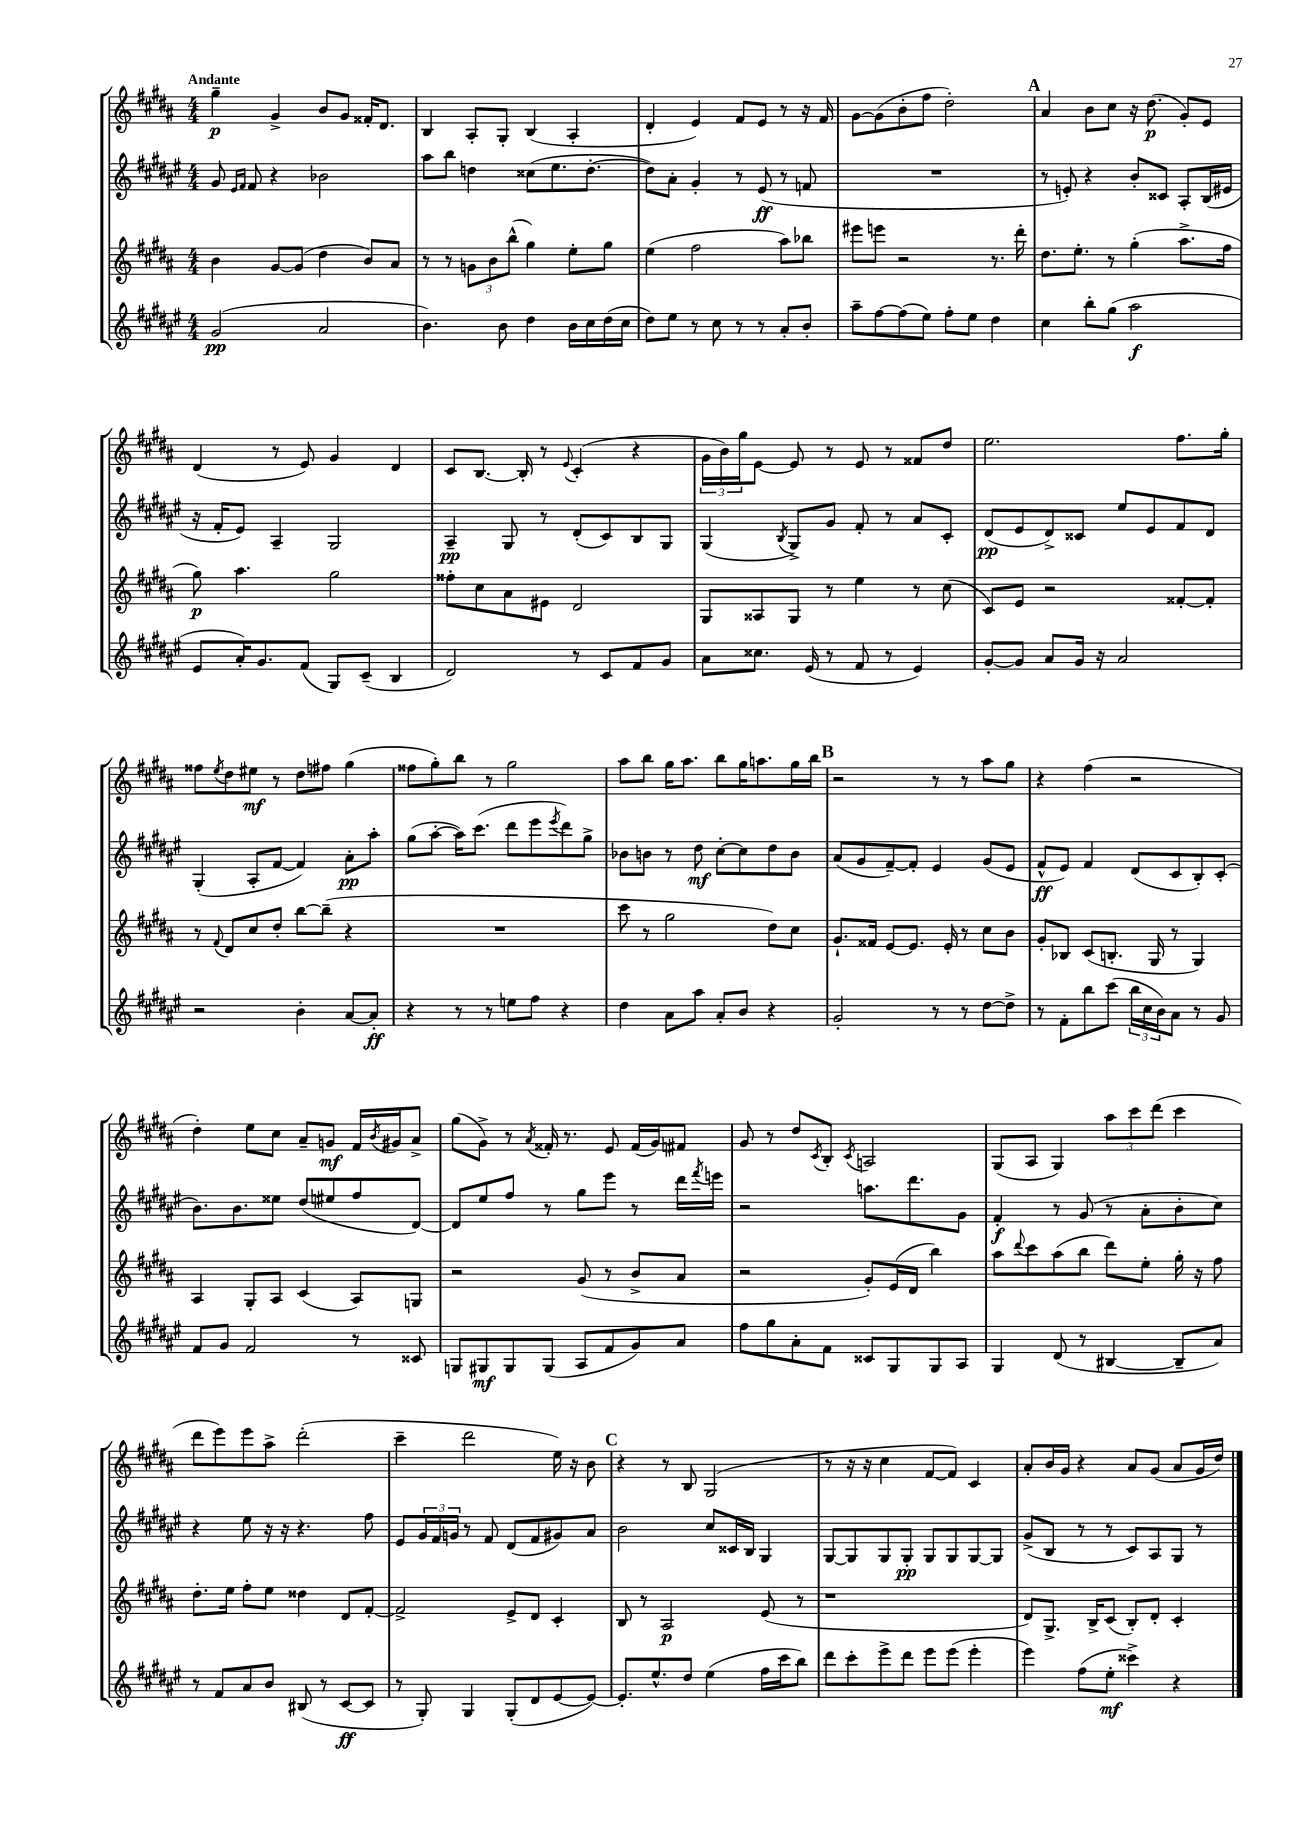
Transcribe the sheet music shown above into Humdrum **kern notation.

**kern	**kern	**kern	**kern
*staff4	*staff3	*staff2	*staff1
*clefG2	*clefG2	*clefG2	*clefG2
*k[f#c#g#d#a#e#]	*k[f#c#g#d#a#]	*k[f#c#g#d#a#e#]	*k[f#c#g#d#a#]
*M4/4	*M4/4	*M4/4	*M4/4
(2g#/	4b\	8g#/	4gg#~\
.	.	16qqe#/LL	.
.	.	16qqf#/JJ	.
.	.	8f#/	.
.	[8g#/L	4r	4g#^/
.	(8g#/]J	.	.
2a#/	4dd#\	2b-\	8b/L
.	.	.	8g#/J
.	8b/L)	.	16f##'/LK
.	.	.	8.d#/J
.	8a#/J	.	.
=	=	=	=
4.b\)	8r	8aa#\L	4B/
.	8r	8bb\J	.
.	12g\L	4dd\	8A#'/L
.	12b\	.	.
8b\	.	.	8G#'/J
.	(12bb^^\J	.	.
4dd#\	4gg#\)	(8cc##\L	(4B/
.	.	8.ee#\	.
16b\LL	8ee'\L	.	4A#'/
16cc#\	.	[8.dd'\J	.
(16dd#\	8gg#\J	.	.
16cc#\JJ	.	.	.
=	=	=	=
8dd#\L)	(4ee\	8dd\]L)	4d#'/
8ee#\J	.	8a#'\J	.
8r	2ff#\	4g#'/	4e/)
8cc#\	.	.	.
8r	.	8r	8f#/L
8r	.	(8e#/	8e/J
8a#'/L	8aa#\L)	8r	8r
8b'/J	8bb-\J	8f/	16r
.	.	.	16f#/
=	=	=	=
8aa#~\L	8eee#\L	1r	[8g#\L
[8ff#\	8eee\J	.	(8g#\]
(8ff#\]	2r	.	8b'\
8ee#\J)	.	.	8ff#\J
8ff#'\L	.	.	2dd#'\)
8ee#\J	.	.	.
4dd#\	8.r	.	.
.	16ddd#'\	.	.
=	=	=	=
4cc#\	8.dd#\L	8r	4a#/
.	.	8e'/)	.
.	8.ee'\J	.	.
8bb'\L	.	4r	8b\L
(8gg#\J	8r	.	8cc#\J
2aa#\	(4gg#'\	8b'/L	16r
.	.	.	(8.dd#\
.	.	8c##/J	.
.	8.aa#^\L	8A#'/L	8g#'/L)
.	.	(16B/L	8e/J
.	16ff#\Jk	16e#/JJ	.
=	=	=	=
8e#/L	8gg#\)	16r	(4d#/
.	.	16f#'/LK	.
16a#'/K)	4.aa#\	8e#/J)	.
8.g#/	.	.	.
.	.	4A#~/	8r
(8f#/J	.	.	8e/)
8G#/L)	2gg#\	2G#/	4g#/
(8c#~/J	.	.	.
4B/	.	.	4d#/
=	=	=	=
2d#/)	8ff##'\L	4A#~/	8c#/L
.	8cc#\	.	[8.B/J
.	8a#\	8G#/	.
.	.	.	16B'/]
.	8e#\J	8r	8r
.	.	.	8qqe/
8r	2d#/	(8d#'/L	(4c#'/
8c#/L	.	8c#/)	.
8f#/	.	8B/	4r
8g#/J	.	8G#/J	.
=	=	=	=
8a#\L	8G#/L	(4G#/	24g#\LL
.	.	.	24b\)
.	.	.	24gg#\J
8.cc##\J	8A##/	.	[8e\J
.	.	8qB/	.
.	8G#/J	8G#^/L)	8e/]
(16e#/	.	.	.
8r	8r	8g#/J	8r
8f#/	4ee\	8f#'/	8e/
8r	.	8r	8r
4e#/)	8r	8a#/L	8f##/L
.	(8cc#\	8c#'/J	8dd#/J
=	=	=	=
[8g#'/L	8c#/L)	(8d#/L	2.ee\
8g#/]J	8e/J	8e#/	.
8a#/L	2r	8d#^/)	.
16g#/Jk	.	8c##/J	.
16r	.	.	.
2a#/	.	8ee#/L	.
.	.	8e#/	.
.	[8f##'/L	8f#/	8.ff#\L
.	8f##'/]J	8d#/J	.
.	.	.	16gg#'\Jk
=	=	=	=
2r	8r	(4G#'/	8ff##\L
.	8qqf#/	.	8qee/
.	8d#/L	.	8dd#\
.	8cc#/	8A#'/L	8ee#\J
.	8dd#'/J	[8f#/J	8r
4b'\	[8bb\L	4f#/])	8dd#\L
.	(8bb~\]J	.	8ff#\J
[8a#/L	4r	8a#'\L	(4gg#\
8a#'/]J	.	8aa#'\J	.
=	=	=	=
4r	1r	(8gg#\L	8ff##\L
.	.	[8aa#'\J	8gg#'\)
8r	.	16aa#\]LK)	8bb\J
.	.	(8.ccc#\J	.
8r	.	.	8r
8ee\L	.	8ddd#\L	2gg#\
8ff#\J	.	8eee#\	.
.	.	8qeee#/	.
4r	.	8ddd#\)	.
.	.	8gg#^\J	.
=	=	=	=
4dd#\	8ccc#\	8b-\L	8aa#\L
.	8r	8b\J	8bb\J
8a#\L	2gg#\	8r	16gg#\LK
.	.	.	8.aa#\J
8aa#\J	.	8dd#\	.
8a#'/L	.	[8cc#'\L	8bb\L
8b/J	.	8cc#\]	16gg#\K
.	.	.	8.aa\
4r	8dd#\L)	8dd#\	.
.	8cc#\J	8b\J	16gg#\L
.	.	.	16bb\JJ
=	=	=	=
2g#'/	8.g#`/L	(8a#/L	2r
.	.	8g#/	.
.	16f##/Jk	.	.
.	[8e/L	[8f#~/)	.
.	8.e/]J	8f#'/]J	.
8r	.	4e#/	8r
.	16e'/	.	.
8r	8r	.	8r
[8dd#\L	8cc#\L	(8g#/L	8aa#\L
8dd#^\]J	8b\J	8e#/J	8gg#\J
=	=	=	=
8r	8g#'/L	8f#^^/L	4r
8f#'\L	8B-/J	8e#/J)	.
8bb\	(8c#/L	4f#/	(4ff#\
(8ccc#\J	8.B'/J	.	.
24bb\LL	.	(8d#/L	2r
24cc#\	.	.	.
.	16G#/	.	.
24b\J)	.	.	.
8a#\J	8r	8c#/	.
8r	4G#/)	8B'/)	.
8g#/	.	(8c#'/J	.
=	=	=	=
8f#/L	4A#/	8.b\L)	4dd#'\)
8g#/J	.	.	.
.	.	8.b\	.
2f#/	8G#'/L	.	8ee\L
.	8A#/J	8ee##\J	8cc#\J
.	(4c#/	(8dd#/L	8a#~/L
.	.	8ee#/	8g/J
8r	8A#/L)	8ff#/	16f#/LL
.	.	.	8qb/
.	.	.	16g#/J
8c##/	8G/J	[8d#/J)	8a#^/J
=	=	=	=
8G/L	2r	8d#/]L	(8gg#\L
8G#/	.	8ee#/	8g#^\J)
8G#/	.	8ff#/J	8r
.	.	.	8qa#/
(8G#/J	.	8r	16f##'/
.	.	.	8.r
8A#/L	(8g#/	8gg#\L	.
8f#/	8r	8eee#\J	8e/
8g#/)	8b^/L	8r	(16f##/LL
.	.	.	16g#/J)
8a#/J	8a#/J	16ddd#\LL	8f#/J
.	.	8qfff#/	.
.	.	16eee\JJ	.
=	=	=	=
8ff#\L	2r	2r	8g#/
8gg#\	.	.	8r
8a#'\	.	.	8dd#/L
.	.	.	8qc#/
8f#\J	.	.	8B'/J
.	.	.	8qc#/
8c##/L	8g#'/L)	8.aa\L	2A/
8G#/	(16e/L	.	.
.	16d#/JJ	8.ddd#\	.
8G#/	4bb\)	.	.
8A#/J	.	8g#\J	.
=	=	=	=
4G#/	8aa#\L	4f#'/	(8G#/L
.	8qqddd#/	.	.
.	8ccc#\	.	8A#/J
(8d#/	(8aa#\	8r	4G#/)
8r	8bb\J	(8g#/	.
[4B#/	8ddd#\L)	8r	12aa#\L
.	.	.	12ccc#\
.	8ee'\J	8a#'\L	.
.	.	.	(12ddd#\J
8B#~/]L	16gg#'\	8b'\	4ccc#\
.	16r	.	.
8a#/J)	8ff#\	8cc#\J)	.
=	=	=	=
8r	8.dd#'\L	4r	8ddd#\L
8f#/L	.	.	8eee\)
.	16ee\Jk	.	.
8a#/	8ff#'\L	8ee#\	8eee\
8b/J	8ee\J	16r	8aa#^\J
.	.	16r	.
(8B#/	4dd##\	4.r	(2ddd#'\
8r	.	.	.
[8c#/L	8d#/L	.	.
8c#/]J	[8f#'/J	8ff#\	.
=	=	=	=
8r	2f#^/]	8e#/L	4ccc#~\
8G#'/)	.	24g#/L	.
.	.	24f#/	.
.	.	24g/JJ	.
4G#/	.	8r	2ddd#\
.	.	8f#/	.
(8G#'/L	8e^/L	(8d#/L	.
8d#/	8d#/J	8f#/	.
[8e#/	4c#'/	8g#/)	16ee\)
.	.	.	16r
8e#/_J)	.	8a#/J	8b\
=	=	=	=
8.e#'/]L	8B/	2b\	4r
.	8r	.	.
8.ee#^^/	.	.	.
.	2A#/	.	8r
8dd#/J	.	.	8B/
(4ee#\	.	8cc#/L	(2G#/
.	.	16c##/L	.
.	.	16B/JJ	.
16ff#\LL	(8e/	4G#/	.
16ccc#\J	.	.	.
8bb\J)	8r	.	.
=	=	=	=
8ddd#\L	1r	[8G#/L	8r
8ccc#'\	.	8G#/]	16r
.	.	.	16r
8eee#^\	.	8G#/	4cc#\
8ddd#\J	.	8G#'/J	.
8eee#\L	.	8G#/L	[8f#/L
(8eee#\J	.	8G#/	8f#/]J)
4eee#'\	.	[8G#/	4c#/
.	.	8G#/]J	.
=	=	=	=
4eee#\)	8d#/L)	(8g#^/L	8a#'/L
.	8.G#^/J	8B/J	16b/L
.	.	.	16g#/JJ
(8ff#\L	.	8r	4r
.	16B^/LK	.	.
8ee#'\J	(8c#/J	8r	.
4ccc##^\)	8B'/L)	8c#/L)	8a#/L
.	8d#'/J	8A#/	(8g#/J
4r	4c#'/	8G#/J	8a#/L
.	.	8r	16g#/L
.	.	.	16dd#/JJ)
==	==	==	==
*-	*-	*-	*-
